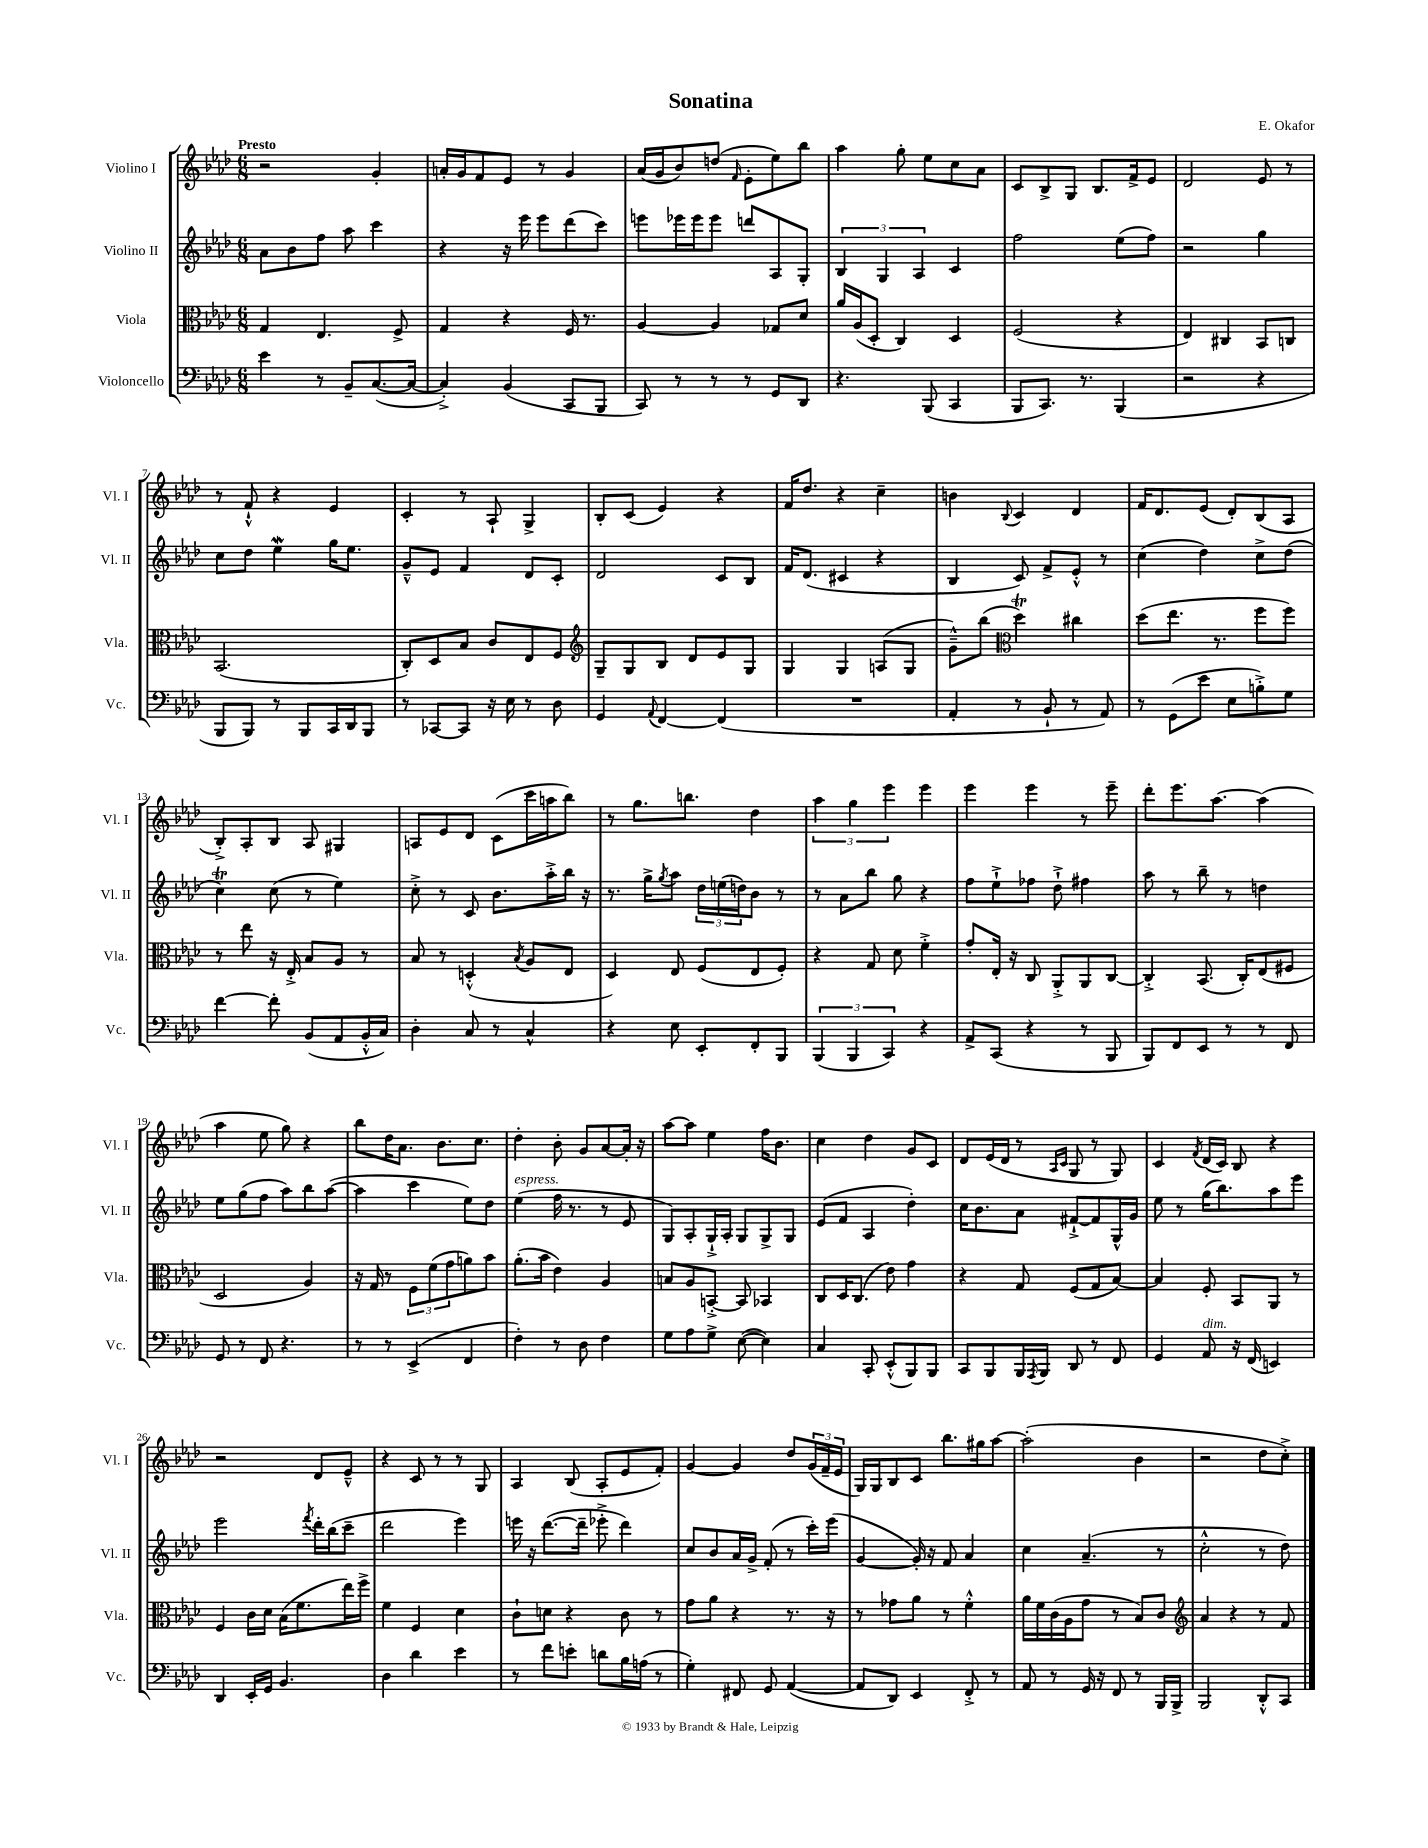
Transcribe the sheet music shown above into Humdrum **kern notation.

**kern	**kern	**kern	**kern
*staff4	*staff3	*staff2	*staff1
*clefF4	*clefC3	*clefG2	*clefG2
*k[b-e-a-d-]	*k[b-e-a-d-]	*k[b-e-a-d-]	*k[b-e-a-d-]
*M6/8	*M6/8	*M6/8	*M6/8
4e-\	4G/	8a-\L	2r
.	.	8b-\	.
8r	4.E-/	8ff\J	.
8BB-~/L	.	8aa-\	.
([8.C/	.	4ccc\	4g'/
.	8F^/	.	.
16C/_Jk	.	.	.
=	=	=	=
4C'^/])	4G/	4r	16a'/LL
.	.	.	16g/J
.	.	.	8f/
(4BB-/	4r	16r	8e-/J
.	.	16eee-\	.
.	.	8eee-\L	8r
8CC/L	16F/	(8ddd-\	4g/
.	8.r	.	.
8BBB-/J	.	8ccc\J)	.
=	=	=	=
8CC/)	[4A-/	8eee\L	(16a-/LL
.	.	.	16g/J
8r	.	16eee-\L	8b-/)
.	.	16eee-\J	.
8r	4A-/]	8eee-\J	(8dd/J
.	.	.	16qqf/
8r	.	8ddd/L	8e-'\L
8GG/L	8G-/L	8A-/	8ee-\)
8DD-/J	8d-/J	8G'/J	8bb-\J
=	=	=	=
4.r	16a-/LL	6B-/	4aa-\
.	(16A-/J	.	.
.	8D-'/J	.	.
.	.	6G/	.
.	4C/)	.	8gg'\
.	.	6A-/	.
(8BBB-/	.	.	8ee-\L
4CC/	4D-/	4c/	8cc\
.	.	.	8a-\J
=	=	=	=
8BBB-/L	(2F/	2ff\	8c/L
8.CC/J)	.	.	8B-^/
.	.	.	8G/J
8.r	.	.	.
.	.	.	8.B-/L
(4BBB-/	4r	(8ee-\L	.
.	.	.	16f^/k
.	.	8ff\J)	8e-/J
=	=	=	=
2r	4E-/)	2r	2d-/
.	4C#/	.	.
4r	8BB-/L	4gg\	8e-/
.	8C/J	.	8r
=	=	=	=
8BBB-/L	(2.BB-/	8cc\L	8r
8BBB-/J)	.	8dd-\J	8f`^^/
8r	.	4ee-\	4r
8BBB-/L	.	.	.
16CC/L	.	16gg\LK	4e-/
16DD-/J	.	8.ee-\J	.
8BBB-/J	.	.	.
=	=	=	=
8r	8C'/L)	8g~^^/L	4c'/
[8CC-/L	8D-/	8e-/J	.
8CC-/]J	8B-/J	4f/	8r
16r	8c/L	.	8A-`/
16E-\	.	.	.
8r	8E-/	8d-/L	4G^/
8D-\	8F/J	8c'/J	.
=	=	=	=
*	*clefG2	*	*
4GG/	8G~/L	2d-/	8B-'/L
.	8G/	.	(8c/J
8qqAA-/	.	.	.
[4FF/	8B-/J	.	4e-/)
.	8d-/L	.	.
(4FF/]	8e-/	8c/L	4r
.	8G/J	8B-/J	.
=	=	=	=
2.r	4G/	16f/LK	16f/LK
.	.	(8.d-/J	8.dd-/J
.	4G/	4c#/	4r
.	(8A/L	4r	4cc~\
.	8G/J	.	.
=	=	=	=
4AA-'/	8g~^^\L)	4B-/	4b\
.	(8bb-\J	.	.
*	*clefC3	*	*
.	.	.	8qqB-/
8r	4dd-\)	8c/)	4c/
8BB-`/	.	8f^/L	.
8r	4cc#\	8e-'^^/J	4d-/
8AA-/)	.	8r	.
=	=	=	=
8r	(8dd-\L	(4cc\	16f/LK
.	.	.	8.d-/
(8GG\L	8.ee-\J	.	.
8e-\J	.	4dd-\)	(8e-/J
.	8.r	.	.
8E-\L	.	.	8d-'/L)
8B'^\)	8ff\L	8cc^\L	(8B-/
8G\J	8ff\J)	(8dd-\J	8A-/J
=	=	=	=
[4f\	8r	4cc\)	8B-'^/L)
.	8ee-\	.	8A-'/
8f'\]	16r	(8cc\	8B-/J
.	16E-'^/	.	.
(8BB-/L	8B-/L	8r	8A-/
8AA-/	8A-/J	4ee-\)	4G#/
16BB-'^^/L	8r	.	.
16C/JJ)	.	.	.
=	=	=	=
4D-'\	8B-/	8cc'^\	8A/L
.	8r	8r	8e-/
8C/	(4D'^^/	8c/	8d-/J
8r	.	8.b-\L	(8c\L
.	8qB-/	.	.
4C^^/	8A-/L	.	16ccc\L
.	.	16aa-'^\L	16aa\J
.	8E-/J	16bb-\JJ	8bb-\J)
.	.	16r	.
=	=	=	=
4r	4D-/)	8.r	8r
.	.	.	8.gg\L
.	.	16gg^\LK	.
.	.	8qgg/	.
8E-\	8E-/	8aa-\J	.
.	.	.	8.bb\J
8EE-'/L	(8F/L	24dd-\LL	.
.	.	(24ee\	.
.	.	24dd\J)	.
8FF'/	8E-/	8b-\J	4dd-\
8BBB-/J	8F'/J)	8r	.
=	=	=	=
(6BBB-/	4r	8r	6aa-\
.	.	8a-\L	.
6BBB-/	.	.	6gg\
.	8G/	8bb-\J	.
6CC/)	.	.	6eee-\
.	8d-\	8gg\	.
4r	4f'^\	4r	4eee-\
=	=	=	=
8AA-^/L	8g'/L	8ff\L	4eee-\
(8CC/J	16E-'/Jk	8ee-`^\	.
.	16r	.	.
4r	8C/	8ff-\J	4eee-\
.	8AA-'^/L	8dd-`^\	.
8r	8AA-/	4ff#\	8r
8BBB-/	[8C/J	.	8eee-~\
=	=	=	=
8BBB-/L)	4C'^/]	8aa-\	8ddd-'\L
8FF/	.	8r	8.eee-\
8EE-/J	(8.BB-/	8bb-~\	.
.	.	.	[8.aa-\J
8r	.	8r	.
.	16C'/LK)	.	.
8r	(8E-/	4dd\	(4aa-\]
8FF/	8F#/J	.	.
=	=	=	=
8GG/	2D-/	8ee-\L	4aa-\
8r	.	(8gg\	.
8FF/	.	8ff\J	8ee-\
4.r	.	8aa-\L)	8gg\)
.	4A-/)	8bb-\	4r
.	.	([8aa-\J	.
=	=	=	=
8r	16r	4aa-\]	8bb-\L
.	16G/	.	.
8r	8r	.	16dd-\K
.	.	.	8.a-\J
(4EE-^/	12F\L	4ccc\	.
.	(12f\	.	.
.	.	.	8.b-\L
.	12g\	.	.
4FF/	8a\)	8ee-\L)	.
.	.	.	8.cc\J
.	8b-\J	8dd-\J	.
=	=	=	=
4F'\)	(8.a-'\L	(4ee-\	4dd-'\
.	16b-\Jk	.	.
8r	4e-\)	16ff\	8b-'\
.	.	8.r	.
8D-\	.	.	8g/L
4F\	4A-/	8r	[8a-/
.	.	8e-/	16a-'/]Jk
.	.	.	16r
=	=	=	=
8G\L	8B/L	8G/L)	[8aa-\L
8A-\	8A-/	8A-'/	8aa-\]J
8G^\J	[8BB'^/J	16G`^/L	4ee-\
.	.	16A-'/JJ	.
([8E-\	8BB/]	8G/L	.
4E-\])	4BB-/	8G^/	16ff\LK
.	.	.	8.b-\J
.	.	8G/J	.
=	=	=	=
4C/	8C/L	(8e-/L	4cc\
.	16D-/K	8f/J	.
.	(8.C/J	.	.
8CC'/	.	4A-/	4dd-\
(8EE-'^^/L	8e-\)	.	.
8BBB-/)	4g\	4dd-'\)	8g/L
8BBB-/J	.	.	8c/J
=	=	=	=
8CC/L	4r	16cc\LK	8d-/L
.	.	8.b-\	.
8BBB-/	.	.	(16e-/L
.	.	.	16d-/JJ
16BBB-/L	8G/	8a-\J	8r
8qAAA-/	.	.	.
16BBB-/JJ	.	.	.
.	.	.	16qqA-/LL
.	.	.	16qqc/JJ
8DD-/	(8F/L	[8f#`^/L	8G/
8r	8G/	8f#/]	8r
8FF/	[8B-/J)	16G^^/L	8G/)
.	.	16g/JJ	.
=	=	=	=
4GG/	4B-/]	8ee-\	4c/
.	.	8r	.
.	.	.	8qf/
8AA-/	8F'/	(16gg\LK	(16d-/LL
.	.	8.bb-\)	16c/JJ)
16r	8BB-/L	.	8B-/
(16FF/	.	.	.
4EE/)	8AA-/J	8aa-\	4r
.	8r	8eee-\J	.
=	=	=	=
4DD-/	4F/	2eee-\	2r
16EE-'/LL	16c\LL	.	.
16GG/JJ	16d-\JJ	.	.
4.BB-/	(16B-\LK	.	.
.	8.f\	.	.
.	.	8qfff/	.
.	.	16ddd-'\LL	8d-/L
.	.	(16bb-\J	.
.	16ee-\L)	8ccc~\J	8e-~^^/J
.	16ff^\JJ	.	.
=	=	=	=
4D-\	4f\	2ddd-\	4r
4d-\	4F/	.	8c/
.	.	.	8r
4e-\	4d-\	4eee-\)	8r
.	.	.	8G/
=	=	=	=
8r	8c`\L	16eee\	4A-/
.	.	16r	.
8f\L	8d\J	([8.ddd-\L	.
8e'\J	4r	.	(8B-/
.	.	16ddd-~\]Jk	.
8d\L	.	8eee-'^\	8A-'/L
16B-\L	8c\	4ddd-\)	8e-/
(16A\JJ	.	.	.
8r	8r	.	8f'/J)
=	=	=	=
4G'\)	8g\L	8cc/L	[4g/
.	8a-\J	8b-/	.
8FF#/	4r	16a-/L	4g/]
.	.	16g^/JJ	.
8GG/	.	(8f'/	.
([4AA-/	8.r	8r	8dd-/L
.	.	16ccc'\LL)	(24g/L
.	.	.	24f~/
.	16r	(16eee-\JJ	.
.	.	.	24e-/JJ
=	=	=	=
8AA-/]L	8r	[4g/	16G/LL)
.	.	.	16G/J
8DD-/J)	8g-\L	.	8B-/
4EE-/	8a-\J	16g'/])	8c/J
.	.	16r	.
.	8r	8f/	8.bb-\L
8FF'^/	4f'^^\	4a-/	.
.	.	.	16gg#\k
8r	.	.	[8aa-\J
=	=	=	=
8AA-/	16a-\LL	4cc\	(2aa-'\]
.	16f\	.	.
8r	(16c\	.	.
.	16A-\J	.	.
16GG/	8g\J	(4.a-~/	.
16r	.	.	.
8FF/	8r	.	.
8r	8B-/L)	.	4b-\
16BBB-/LL	8c/J	8r	.
16BBB-^/JJ	.	.	.
=	=	=	=
*	*clefG2	*	*
2BBB-/	4a-/	2cc'^^\	2r
.	4r	.	.
8DD-'^^/L	8r	8r	8dd-\L
8CC/J	8f/	8dd-\)	8cc'^\J)
==	==	==	==
*-	*-	*-	*-
